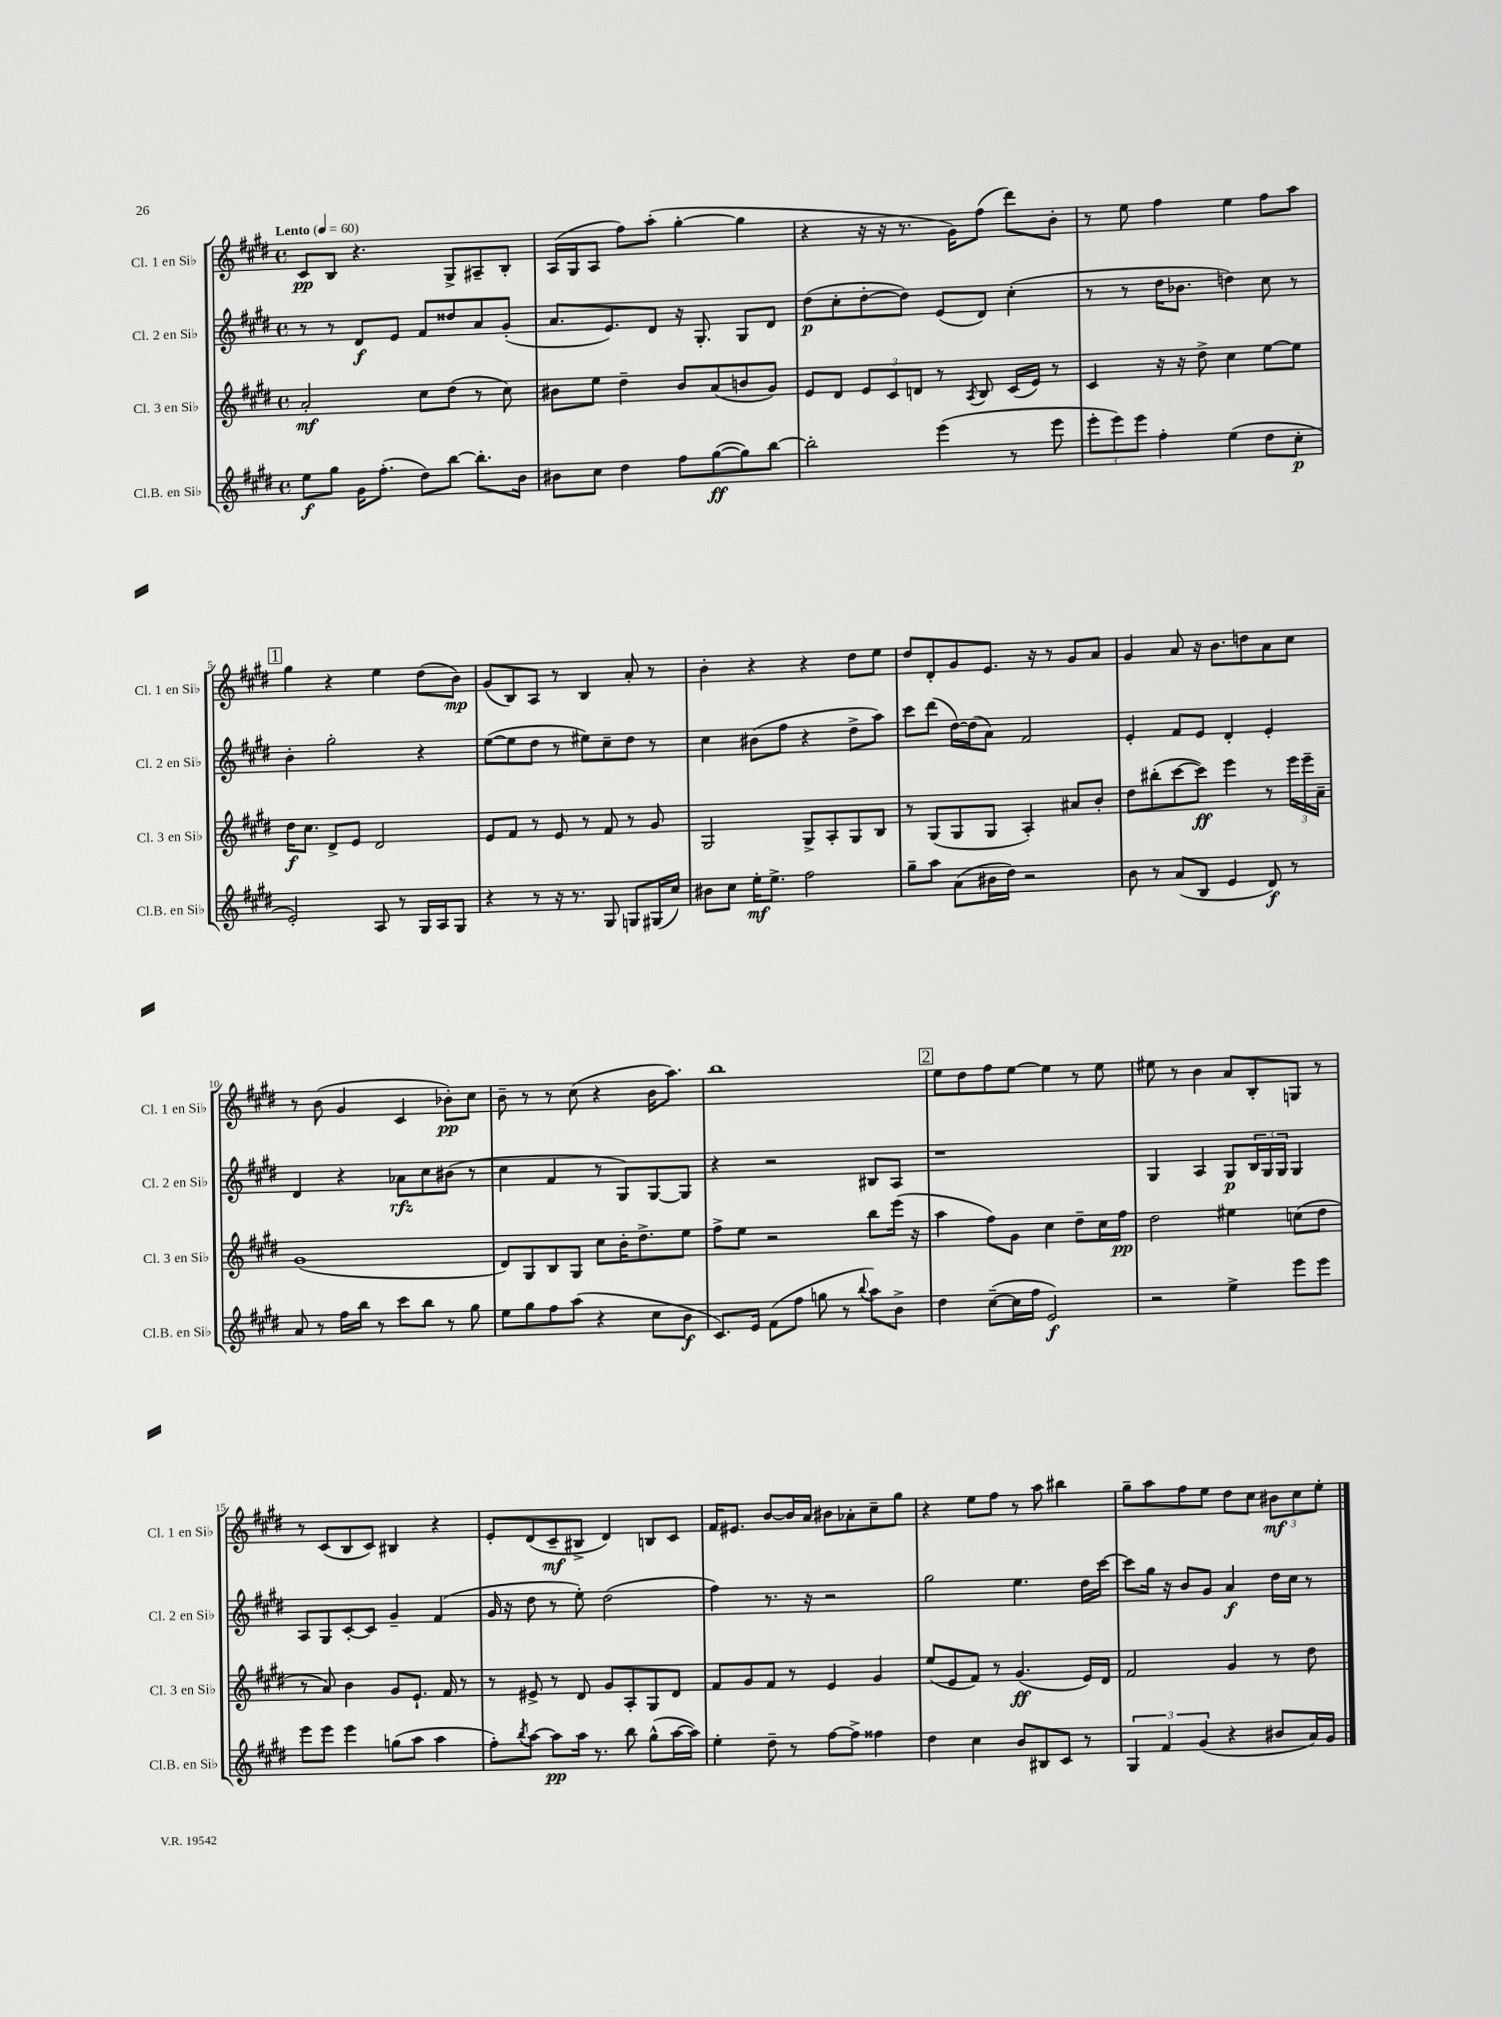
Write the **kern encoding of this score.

**kern	**kern	**kern	**kern
*staff4	*staff3	*staff2	*staff1
*clefG2	*clefG2	*clefG2	*clefG2
*k[f#c#g#d#]	*k[f#c#g#d#]	*k[f#c#g#d#]	*k[f#c#g#d#]
*M4/4	*M4/4	*M4/4	*M4/4
*met(c)	*met(c)	*met(c)	*met(c)
*MM60	*MM60	*MM60	*MM60
8ee\L	2a'/	8r	8c#/L
8gg#\J	.	8r	8B/J
16g#\LK	.	8d#/L	4.r
(8.ff#'\J	.	.	.
.	.	8e/J	.
8dd#\L)	8cc#\L	8f#/L	.
[8bb\J	(8dd#\J	8dd##/	8G#^/L
8.bb'\]L	8r	8a/	8A#~/
.	8cc#\)	(8g#'/J	8B'/J
16b\Jk	.	.	.
=	=	=	=
8b#\L	8b#\L	8.a/L	(16A/LL
.	.	.	16G#/J
8cc#\J	8ee\J	.	8A/J
.	.	8.e/)	.
4dd#\	4dd#~\	.	8ff#\L)
.	.	8d#/J	(8aa'\J
8ff#\L	8b#/L	16r	[4gg#'\
.	.	8.G#'/	.
([8gg#\	(8a/	.	.
8gg#\])	8b/	8G#/L	4gg#\]
[8bb\J	8g#/J)	8d#/J	.
=	=	=	=
2bb'\]	8e/L	(8dd#\L	4r
.	8d#/J	8cc#'\	.
.	12e/L	[8dd#'\	16r
.	.	.	16r
.	12c#/	.	.
.	.	8dd#\]J)	8.r
.	12d/J	.	.
(4eee\	8r	(8e/L	.
.	.	.	16g#\LK)
.	8qA/	.	.
.	8B/	8d#/J)	(8ff#\J
8r	(16c#/LL	(4cc#'\	8ddd#\L)
.	16e/JJ)	.	.
8eee\	8r	.	8b'\J
=	=	=	=
12eee'\L	4c#/	8r	8r
12eee\)	.	.	.
.	.	8r	8ee\
12eee\J	.	.	.
4ff#'\	16r	16dd#\LK	4ff#\
.	16r	8.b-\J	.
.	8dd#^\	.	.
(4ee\	4cc#\	4dd\)	4ee\
8dd#\L	[8ee\L	8cc#\	8ff#\L
8cc#'\J	8ee\]J	8r	8aa\J
=	=	=	=
2e'/)	16dd#\LK	4b'\	4gg#\
.	8.cc#\J	.	.
.	8d#^/L	2gg#'\	4r
.	8e/J	.	.
8A/	2d#/	.	4ee\
8r	.	.	.
16G#/LL	.	4r	(8dd#\L
16A/J	.	.	.
8G#/J	.	.	8b\J)
=	=	=	=
4r	8e/L	([8ee\L	(8g#/L
.	8f#/J	8ee\]	8B/)
8r	8r	8dd#\J	8A/J
16r	8e/	8r	8r
8.r	.	.	.
.	8r	8ee#\L)	4B/
8G#/	8f#/	8cc#~\	.
8G/L	8r	8dd#\J	8a'/
(16G#/L	8g#/	8r	8r
16cc#/JJ)	.	.	.
=	=	=	=
8b#\L	2G#/	4cc#\	4b'\
8cc#\J	.	.	.
16ee'\LK	.	(8b#\L	4r
8.ee^\J	.	.	.
.	.	8ff#\J	.
2ff#\	8G#^/L	4r	4r
.	8A'/	.	.
.	8G#/	8dd#^\L	8dd#\L
.	8B/J	8aa\J)	8ee\J
=	=	=	=
8gg#~\L	8r	8ccc#\L	8dd#/L
8aa\J	(8G#/L	(8ddd#\J	8d#'/
(8a\L	8G#/	[16dd#\LL)	8g#/
.	.	(16dd#\]J	.
16b#\L	8G#/J	8a\J)	8.e/J
16dd#\JJ)	.	.	.
2r	4A'/)	2f#/	.
.	.	.	16r
.	.	.	8r
.	8a#/L	.	8g#/L
.	8b'/J	.	8a/J
=	=	=	=
8b\	8dd#\L	4e'/	4g#/
8r	(8bb#'\	.	.
(8a/L	[8ccc#\	8f#/L	8a/
8B/J	8ccc#\]J)	8e/J	16r
.	.	.	8.b\L
4e/	4eee\	4d#'/	.
.	.	.	8dd\
8d#/)	8r	4e'/	8a\
8r	24eee\LL	.	8cc#\J
.	24eee~\	.	.
.	24a~\JJ	.	.
=	=	=	=
8a/	(1g#	4d#/	8r
8r	.	.	(8b\
16ff#\LL	.	4r	4g#/
16bb\JJ	.	.	.
8r	.	.	.
8ccc#\L	.	8a-\L	4c#/
8bb\J	.	8cc#\	.
8r	.	(8b#\J	8b-'\L)
8gg#\	.	8r	8cc#\J
=	=	=	=
8ee\L	8d#/L)	4cc#\	8b~\
8gg#\	8G#/	.	8r
8ff#\	8B/	4f#/	8r
(8aa\J	8G#/J	.	(8cc#\
4r	8cc#\L	8r	4r
.	16b'\K	8G#/L)	.
.	8.dd#^\	.	.
8cc#\L	.	[8G#/	16b\LK
.	.	.	8.aa\J)
8b\J	8ee\J	8G#/]J	.
=	=	=	=
8.c#/L)	8ff#^\L	4r	1bb
.	8ee\J	.	.
16e/Jk	.	.	.
(8f#\L	2r	2r	.
8ff#\J	.	.	.
8gg\	.	.	.
8r	.	.	.
8qqbb/	.	.	.
8aa\L)	8bb\L	8B#/L	.
8b^\J	(16eee\Jk	8A/J	.
.	16r	.	.
=	=	=	=
4dd#\	4aa\	1r	8ee\L
.	.	.	8dd#\
([8cc#~\L	8ff#\L)	.	8ff#\
16cc#\]L	8g#\J	.	[8ee\J
16ff#\JJ	.	.	.
2e/)	4cc#\	.	4ee\]
.	8dd#~\L	.	8r
.	16cc#\L	.	8ee\
.	16ff#\JJ	.	.
=	=	=	=
2r	2dd#\	4G#/	8ee#\
.	.	.	8r
.	.	4A/	4b\
4ee^\	4ee#\	8G#/L	8a/L
.	.	24B/L	8B'/
.	.	24G#/	.
.	.	24G#/JJ	.
8eee\L	(8cc\L	4G#/	8G/J
8eee\J	8dd#\J	.	8r
=	=	=	=
8eee\L	8r	8A/L	8r
8eee\J	8a/)	8G#/	(8c#/L
4eee\	4b\	[8c#'/	8B/
.	.	8c#/]J	8c#/J)
(8gg\L	8g#/L	4g#~/	4B#/
8aa\J	8.e`/J	.	.
4aa\	.	(4f#/	4r
.	16f#/	.	.
.	8r	.	.
=	=	=	=
8ff#'\L)	8r	16g#/	8e'/L
.	.	16r	.
8qbb/	.	.	.
[8aa\J	8e#^/	8dd#\	(8d#/
8aa\]L	8r	8r	8c#~/
16aa\Jk	8d#/	8ee'\)	8B#^/J
8.r	.	.	.
.	8g#/L	(2dd#\	4d#/)
8bb\	8A'/	.	.
(8gg#^^\L	8G#/	.	8B/L
[16aa\L	8d#/J	.	8c#/J
16aa\]JJ)	.	.	.
=	=	=	=
4ee'\	8f#/L	4ff#\)	16f#/LK
.	.	.	8.e#/J
.	8g#/	.	.
8dd#~\	8f#/J	8.r	[8b/L
8r	8r	.	16b/]L
.	.	16r	16a/JJ
[8ff#\L	4e/	2r	8b#\L
8ff#^\]J	.	.	8a-'\
4ff##\	4g#/	.	8cc#~\
.	.	.	8gg#\J
=	=	=	=
4dd#\	(8ee/L	2gg#\	4r
.	8e/	.	.
4cc#\	8f#/J)	.	8ee\L
.	8r	.	8ff#\J
8b/L	(4.g#/	4.ee\	8r
8B#/	.	.	8aa\
8c#/J	.	.	4bb#\
8r	16e/LL)	16dd#\LL	.
.	16d#/JJ	[16ccc#\JJ	.
=	=	=	=
6G#/	2f#/	8ccc#\]L	8gg#~\L
.	.	16gg#\Jk	8aa\
6f#/	.	.	.
.	.	16r	.
.	.	8b/L	8ff#\
(6g#/	.	.	.
.	.	8g#/J	8ee\J
4r	4g#/	4a/	8dd#\L
.	.	.	8cc#\J
8b#/L	8r	16dd#\LL	12b#\L
.	.	16cc#\JJ	.
.	.	.	12cc#\
16a/L)	8dd#\	8r	.
.	.	.	12ee'\J
16g#/JJ	.	.	.
==	==	==	==
*-	*-	*-	*-
